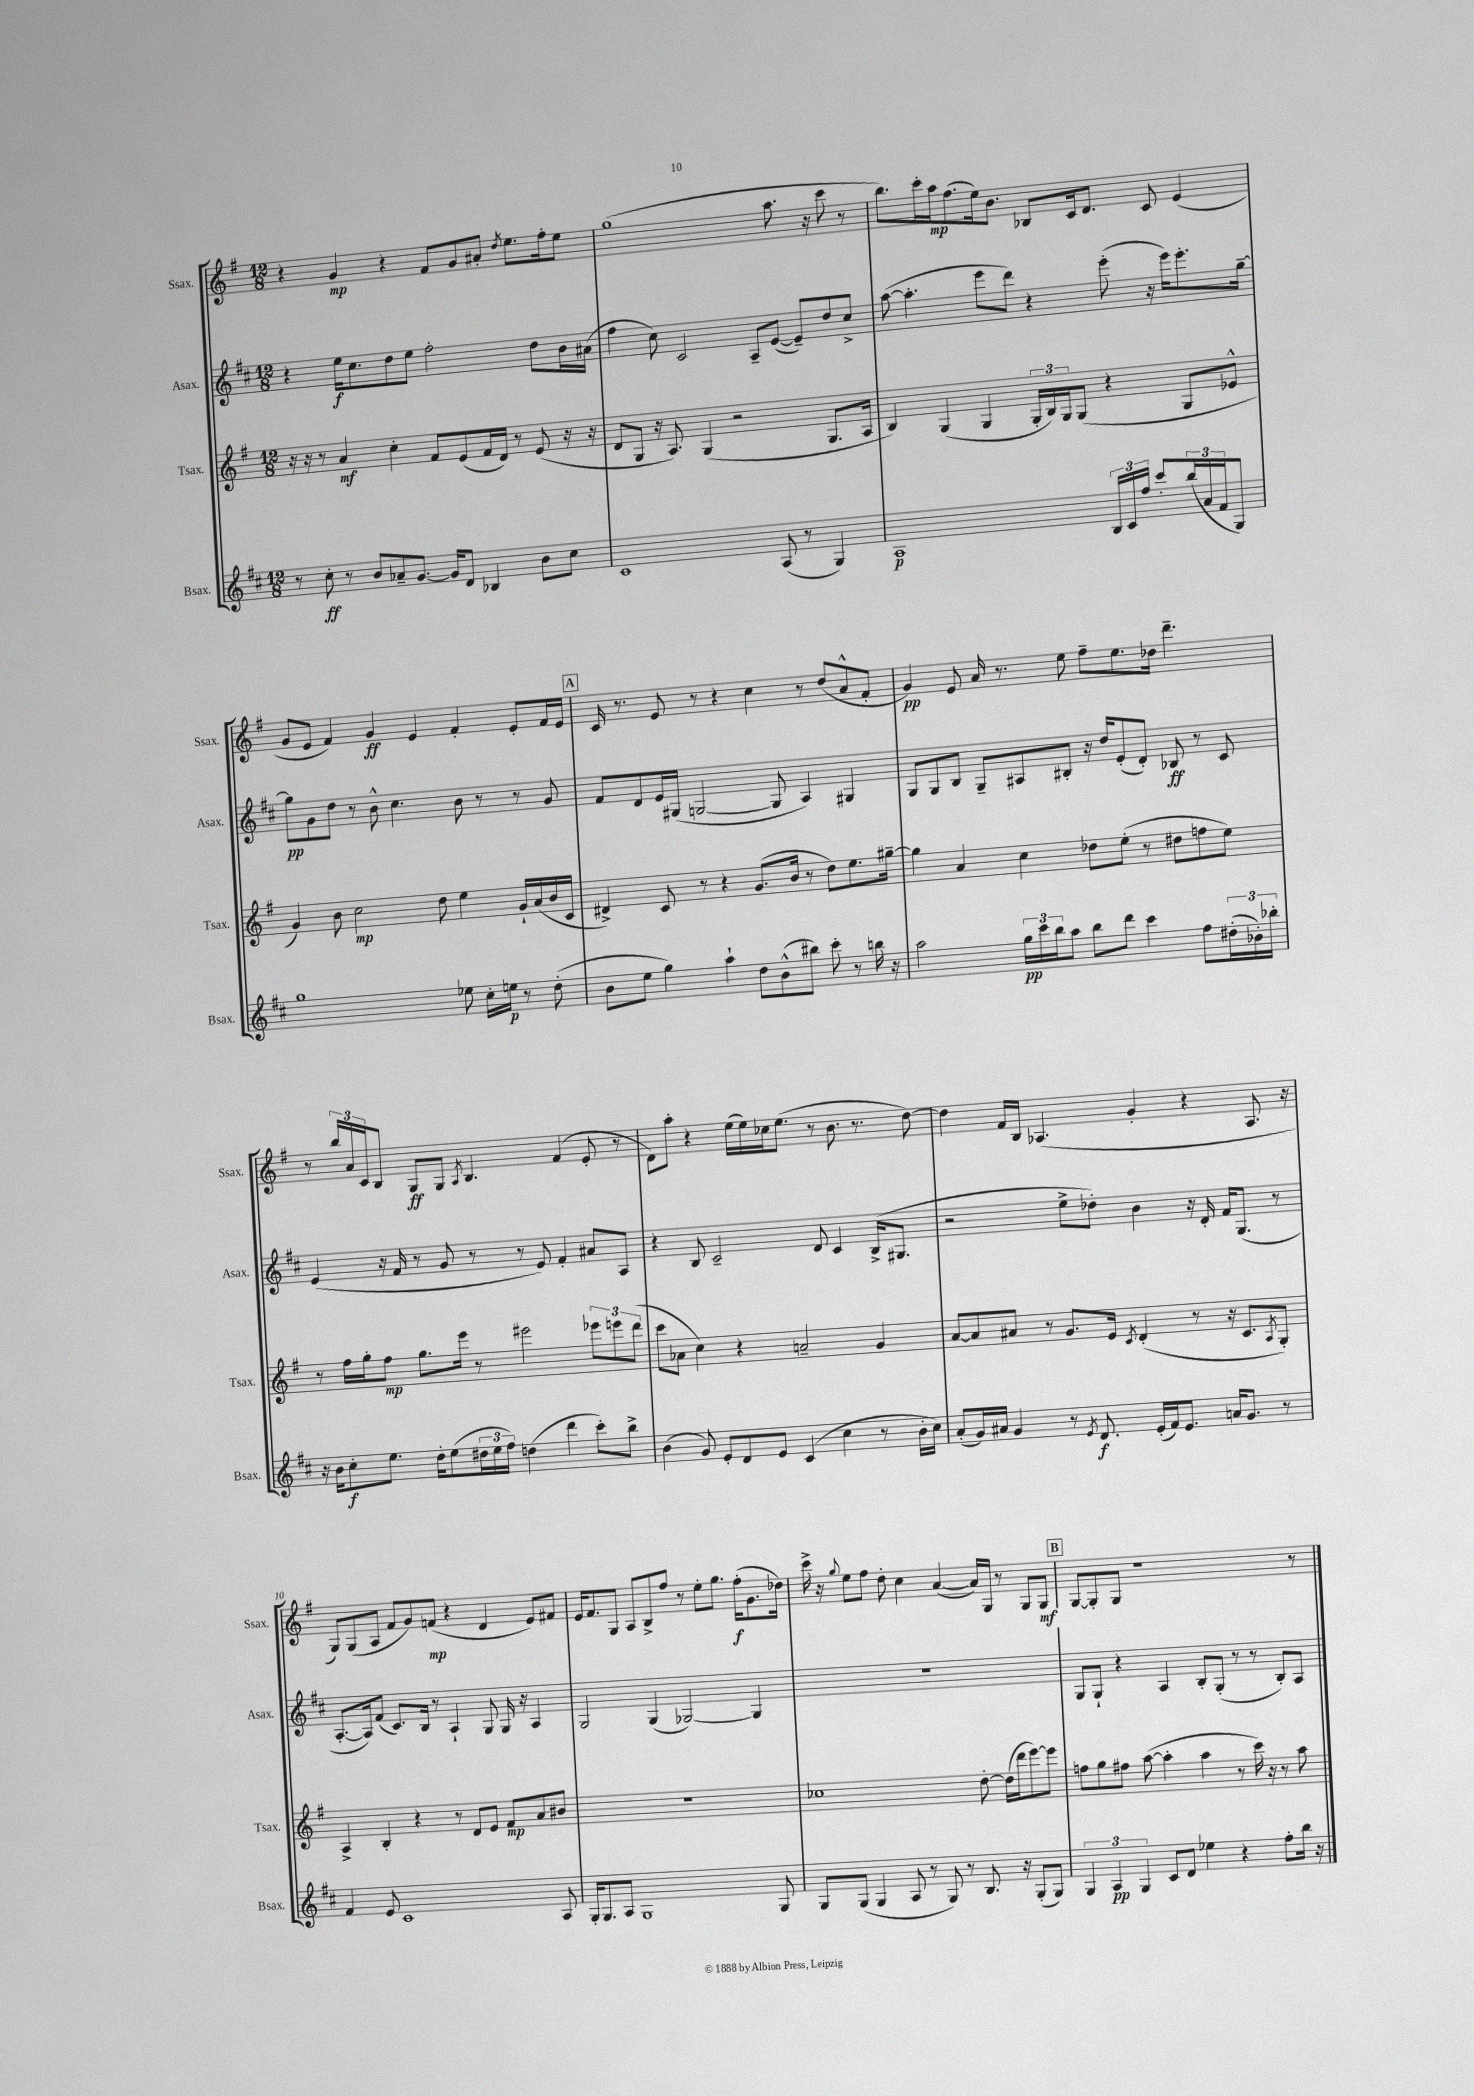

**kern	**kern	**kern	**kern
*staff4	*staff3	*staff2	*staff1
*clefG2	*clefG2	*clefG2	*clefG2
*k[f#c#]	*k[f#]	*k[f#c#]	*k[f#]
*M12/8	*M12/8	*M12/8	*M12/8
8r	16r	4r	4r
.	16r	.	.
8cc#'	8r	.	.
8r	4a	16ee	4g
.	.	8.cc#	.
8b	.	.	.
8a-~	4cc'	8dd	4r
[8.g	.	8ee	.
.	8f#	2ff#'	8f#
16g]	.	.	.
8d	(8e	.	8g
4B-	16f#	.	8a#'
.	16d)	.	.
.	.	.	8qdd
.	8r	.	8.ee
8b	(8e	8dd	.
.	.	.	16ff#'
8cc#	16r	16b	8ee
.	16r	(16a#	.
=	=	=	=
1c#	8d	4ff#	(1gg
.	8G	.	.
.	16r	8cc#)	.
.	8.A)	.	.
.	.	2c#	.
.	(4G	.	.
.	2r	.	.
.	.	8A~	.
(8A	.	([8e	8.aa
8r	.	8e~])	.
.	.	.	16r
4G)	8.G	8dd	8ccc
.	.	8cc#^	8r
.	16A	.	.
=	=	=	=
1A	4B)	([8aa	8.bb)
.	.	4.aa']	.
.	.	.	16ccc'
.	(4G	.	16aa
.	.	.	(8.ff#
.	4G	8eee	16ee)
.	.	.	8.b
.	.	8ddd)	.
.	24G'	4r	8B-
.	24B)	.	.
.	24G	.	.
.	(8G	.	16c
.	.	.	8.d
24B	4r	(8eee'	.
24c#	.	.	.
24ff#	.	.	.
8ccc#'	.	16r	8c
.	.	16eee)	.
(24bb	8G	8.eee'	(4e
24a	.	.	.
24f#	.	.	.
8G)	8e-^^	.	.
.	.	[16gg~	.
=	=	=	=
1gg	4g)	8gg]	8g
.	.	8g	8e
.	8b	8dd	4f#)
.	2cc	8r	.
.	.	8b^^	4g
.	.	4.cc#	.
.	.	.	4e
.	8dd	.	.
8ee-	4ee	8b	4f#'
16cc#'	.	8r	.
16ee	.	.	.
8r	16g`	8r	8e'
.	(16a	.	.
(8dd'	16b	8g	16f#
.	16c	.	16e
=	=	=	=
8b	4d#^)	8f#	16c
.	.	.	8.r
8ee	.	8d	.
4gg)	8c	16e	8e
.	.	(16G#	.
.	8r	[2G	8r
4aa`	4r	.	4r
8dd	(8.g	.	4cc
(8b^^	.	8G]	.
.	16b	.	.
8bb#)	8r	4A)	8r
8ccc#'	8dd)	.	(8dd
8r	8.ee	4G#	8a^^
16bb	.	.	8f#'
16r	[16gg#~	.	.
=	=	=	=
2aa	4gg#]	8G	4g)
.	.	8G	.
.	4a	8B	8e
.	.	8G~	16a
.	.	.	8.r
24gg	4cc	8A#	.
24ccc#	.	.	.
24bb	.	.	.
8aa	.	8B#'	8ee
8bb	8dd-	16r	8ff#~
.	.	16dd	.
8ddd	(8ee'	(8e'	8.ee
4ccc#	8r	8d')	.
.	.	.	16dd-
.	8dd#	8B-	4.ddd~
8ff#	8ff	8r	.
(24dd#'	8ee)	8c#	.
24b-')	.	.	.
24bb-'	.	.	.
=	=	=	=
16r	8r	(4e	8r
16b	.	.	.
8cc#'	16ff#	.	24bb
.	.	.	24a
.	16gg'	.	.
.	.	.	24c
8.ee	8ff#	16r	8B
.	.	16f#	.
.	8.gg	8r	8G
16dd'	.	.	.
(8ee	.	8g	8G
.	16eee	.	.
.	.	.	8qA
24dd#	8r	8r	4.B
24ee	.	.	.
24ff#)	.	.	.
(4dd	2eee#	8r	.
.	.	8e)	.
4ddd	.	4f#'	(4f#
8ccc#')	12eee-	8a#	8e'
.	12eee	.	.
8bb^	.	8A	8r
.	(12ddd	.	.
=	=	=	=
(4b	8ccc	4r	8d)
.	8a-	.	8aa'
8g)	4cc)	8B	4r
8e'	.	2c#~	.
8d	4r	.	(16ee
.	.	.	16ee)
8e	.	.	16cc-
.	.	.	(8.ee
(4c#	2a~	.	.
.	.	8d	8r
4cc#	.	4c#	8.b
.	.	.	8.r
8r	4g	(16B^	.
.	.	8.G#	.
16b'	.	.	[8dd)
16cc#)	.	.	.
=	=	=	=
(8a'	[8a	2r	4dd]
16g)	8a]	.	.
16a#	.	.	.
4g	8a#	.	16f#
.	.	.	16B
.	8r	.	(4.A-
8r	8.g	8ee^	.
8qe	.	.	.
8.d	.	8dd-')	.
.	16e	.	.
.	8qc	.	.
.	(4d'	4b	4g'
(16e'	.	.	.
16f#)	.	.	.
8.e	.	.	.
.	8r	16r	4r
.	.	16d'	.
16a	16r	16f#	.
8.g	8.c	(8.G	.
.	.	.	8.A-
.	8qA	.	.
8r	8G')	8r	.
.	.	.	16r
=	=	=	=
4f#	4A^	[8.A'	8G)
.	.	.	(8G
.	.	16A])	.
8e	4B'	(8f#	8A
1c#	.	8.c#)	8f#
.	4r	.	8g)
.	.	16B	.
.	.	8r	(8f
.	8r	4A`	4r
.	8d	.	.
.	8e	8G	4d
.	8f#	16G	.
.	.	16r	.
.	8a	4A	8e)
8A	8b#	.	8f#
=	=	=	=
16G'	1.r	2G	16e
8.G	.	.	8.f#
8A	.	.	8G
1G	.	.	8A
.	.	(4G	8B^
.	.	.	8ff#
.	.	[2G-)	8r
.	.	.	8ee'
.	.	.	8.gg
.	.	.	(16ff#'
.	.	4G-]	8.g
8G	.	.	.
.	.	.	16dd-)
=	=	=	=
8G	1cc-	1.r	16ccc^
.	.	.	16r
.	.	.	8qqgg
(8G	.	.	8ee
4G	.	.	8ff#
.	.	.	8dd'
8A	.	.	4cc
8r	.	.	.
8G)	.	.	([4a
8r	.	.	.
8.B	[8dd'	.	16a])
.	.	.	16G
.	(16dd]	.	8r
16r	16ddd	.	.
(8G'	[8eee)	.	8G
8G)	8eee]	.	8G
=	=	=	=
6G	8ff	8G	[8G
.	8gg	8G`	8G']
6A	.	.	.
.	8ff#	4r	8G
6G	.	.	.
.	([8aa	.	1r
8c#	4aa']	4A	.
8d	.	.	.
4ee-	4aa	8B'	.
.	.	(8G'	.
4r	8r	8r	.
.	16ccc)	8r	.
.	16r	.	.
8ff#'	8r	8B')	.
16bb	8aa	8A	8r
16r	.	.	.
==	==	==	==
*-	*-	*-	*-
